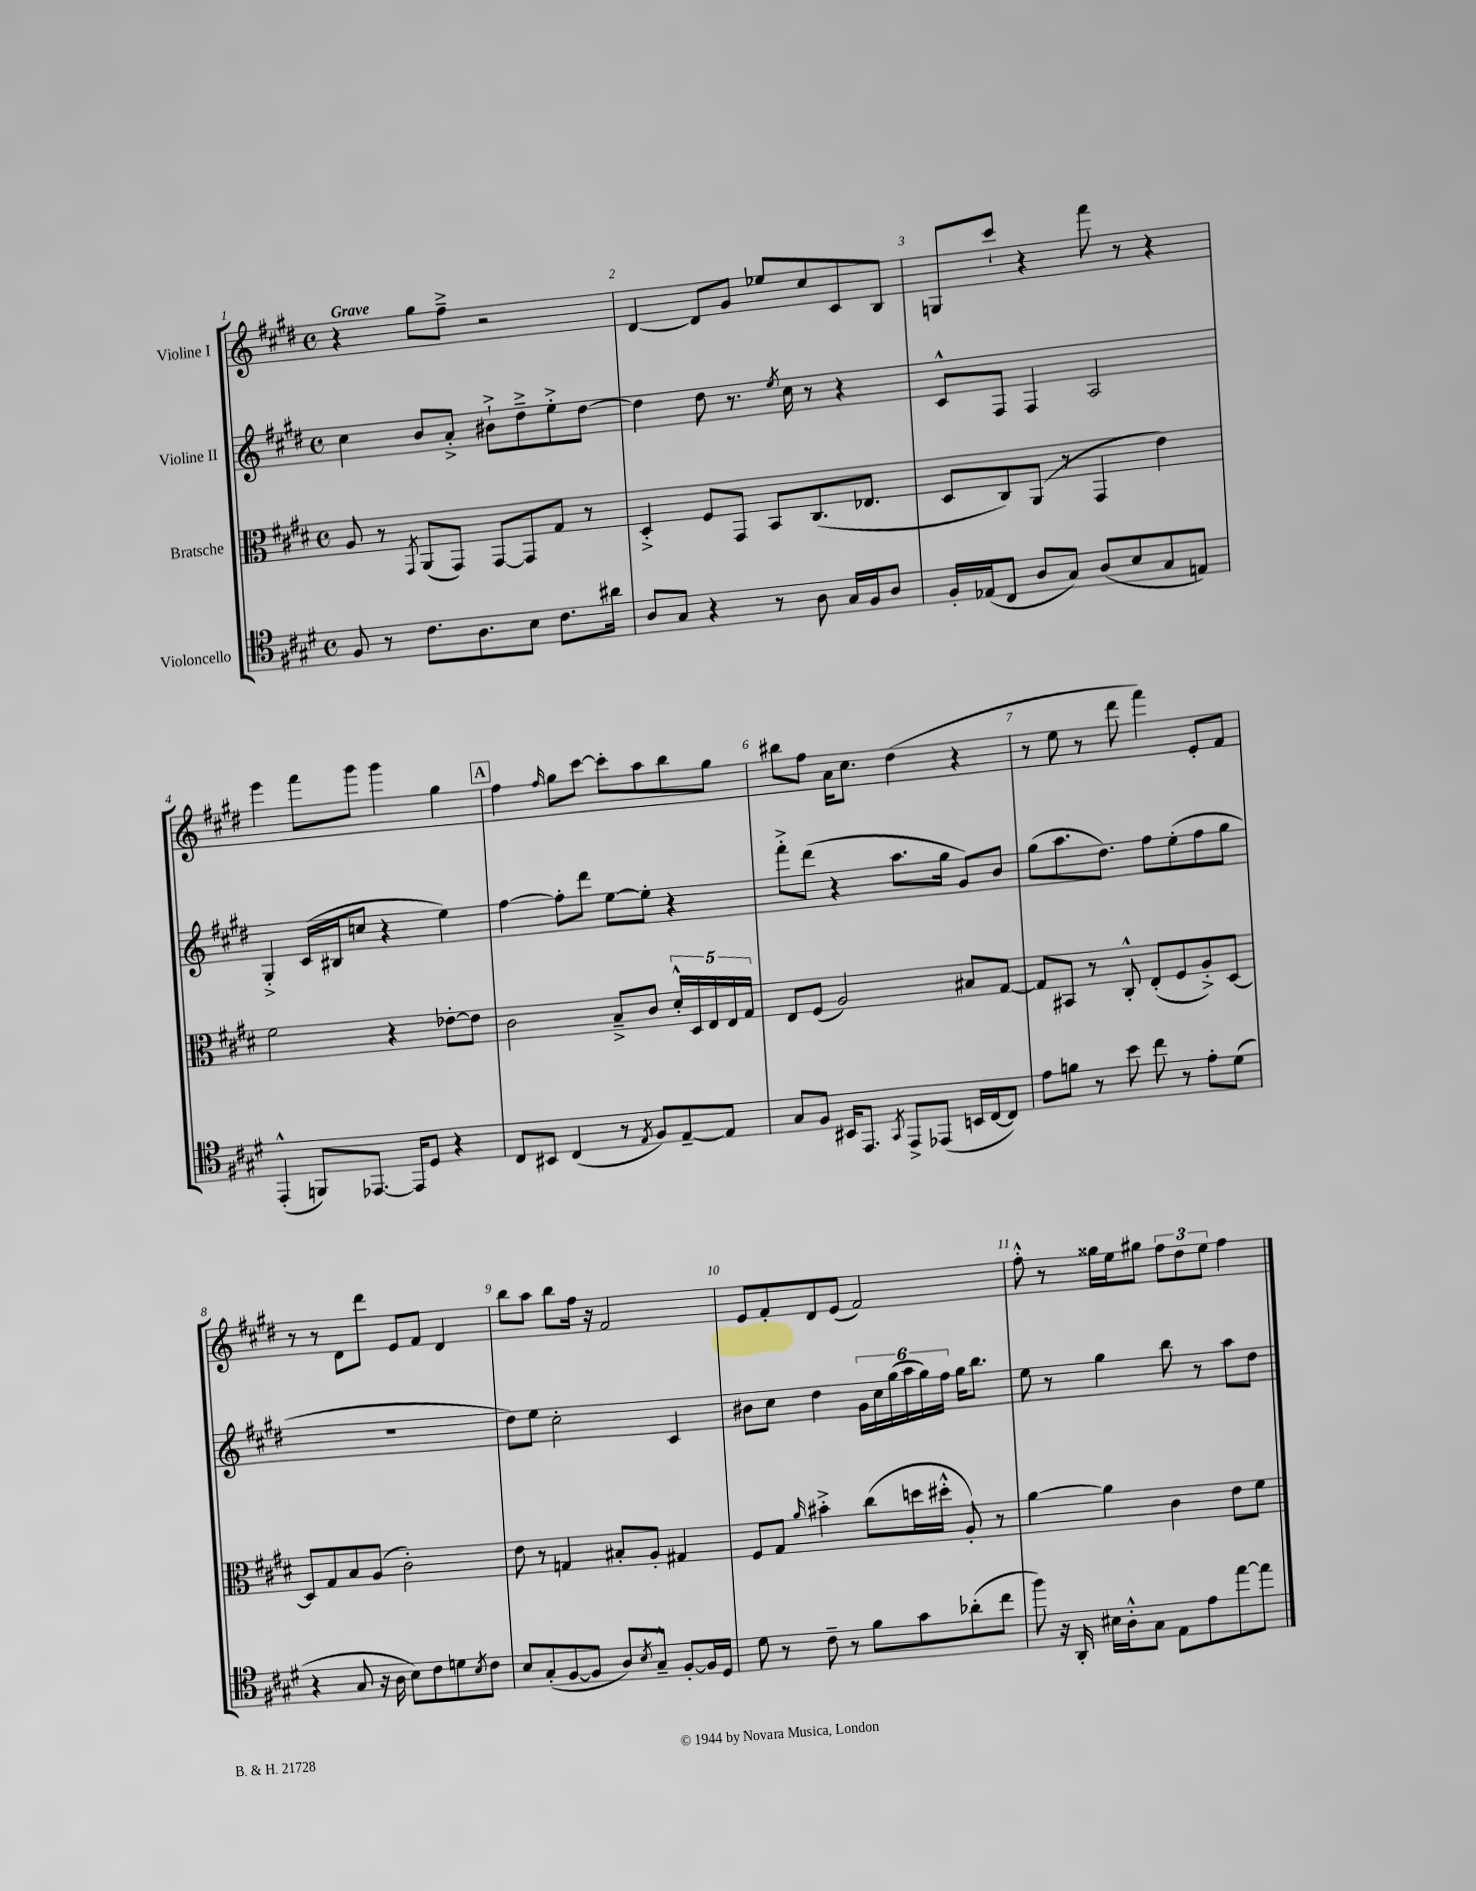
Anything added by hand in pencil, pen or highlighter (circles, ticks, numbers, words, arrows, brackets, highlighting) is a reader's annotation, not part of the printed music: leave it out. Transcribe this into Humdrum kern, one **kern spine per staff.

**kern	**kern	**kern	**kern
*part4	*part3	*part2	*part1
*staff4	*staff3	*staff2	*staff1
*I"Violoncello	*I"Bratsche	*I"Violine II	*I"Violine I
*clefC4	*clefC3	*clefG2	*clefG2
*k[f#c#g#d#]	*k[f#c#g#d#]	*k[f#c#g#d#]	*k[f#c#g#d#]
*M4/4	*M4/4	*M4/4	*M4/4
*met(c)	*met(c)	*met(c)	*met(c)
=1	=1	=1	=1
!	!	!	!LO:TX:a:B:t=Grave
8F#/	8A/	4cc#\	4r
8r	8r	.	.
.	8qGG#/	.	.
8.c#\L	(8AA/L	8b/L	8gg#\L
.	8GG#/J)	8a'^/J	8ff#~^\J
8.A\	.	.	.
.	[8GG#/L	8b#X`^\L	2r
8B\J	8GG#/]	8dd#~^\	.
8.c#\L	8G#/J	8ee'^\	.
.	8r	[8dd#\J	.
16a#X\Jk	.	.	.
=2	=2	=2	=2
8A/L	4D#'^/	4dd#\]	[4d#/
8G#/J	.	.	.
4r	8F#/L	8dd#\	8d#/L]
.	8GG#/J	8.r	8g#/J
8r	8BB/L	.	8ee-X/L
.	.	8qee/	.
.	.	16cc#\	.
8A\	(8.C#/	8r	8cc#/
16G#/LL	.	4r	8c#/
16F#/J	8.E-X/J	.	.
8A/J	.	.	8B/J
=3	=3	=3	=3
16F#'/LL	8D#/L	8c#^^/L	8Gn/L
(16E-X/J	.	.	.
8C#/J	8C#/)	8F#/J	8ccc#`/J
8A/L	(8AA/J	4F#/	4r
8G#/J)	8r	.	.
(8A/L	4GG#/	2A/	8fff#\
8B/	.	.	8r
8G#/	4e\)	.	4r
8En/J)	.	.	.
!!LO:LB:g=z
=4	=4	=4	=4
(4EE'^^/	2f#\	4G#'^/	4eee\
8FFn/L)	.	(16c#/LL	8fff#\L
.	.	16B#X/J	.
[8.EE-X/J	.	8ccn/J	8ggg#\J
.	4r	4r	4ggg#\
16EE-/KL]	.	.	.
8D#/J	.	.	.
4r	[8e-X'\L	4ee\)	4gg#\
.	8e-\J]	.	.
!!LO:REH:place=s1:t=A
=5	=5	=5	=5
8C#/L	2c#\	[4ff#\	4ff#\
8BB#X/J	.	.	.
.	.	.	16qqff#/
(4C#/	.	8ff#'\L]	8gg#\L
.	.	8ddd#\J	[8ccc#\J
8r	8B~^/L	[8ee\L	8ccc#'\L]
8qE/	.	.	.
8F#/L)	8c#/J	8ee'\J]	8aa\
[8E~/	20d#'^^/LL	4r	8bb\
.	20D#/	.	.
.	20E/	.	.
8E/J]	.	.	8gg#\J
.	20E/	.	.
.	20G#/JJ	.	.
=6	=6	=6	=6
8G#/L	8E/L	8fff#'^\L	8bb#X\L
8F#/J	(8F#/J	(8ddd#\J	8ff#\J
16BB#X/KL	2A/)	4r	16a\KL
8.EE/J	.	.	8.cc#\J
8qGG#/	.	.	.
8EE^/L	.	8.aa\L	(4dd#\
(8EE-X/J	.	.	.
.	.	16gg#\Jk	.
16BBn/LL	8B#X/L	8g#/L)	4r
[16C#/J	.	.	.
8C#/J])	[8G#/J	8b/J	.
=7	=7	=7	=7
8e\L	8G#/L]	(8gg#\L	8r
8fn\J	8BB#X/J	8.aa\	8ee\
8r	8r	.	8r
.	.	8.dd#\J)	.
8b\	8C#'^^/	.	8ddd#\
8cc#\	(8E'/L	8ff#\L	4fff#\)
8r	8F#/	(8ee'\	.
8e'\L	8A'^/)	8ff#\	8e'/L
(8d#\J	[8D#/J	8gg#\J	8f#/J
!!LO:LB:g=z
=8	=8	=8	=8
4r	8D#/L]	1r	8r
.	8G#/	.	8r
8G#/	8B/	.	8d#\L
16r	(8A/J	.	8ddd#\J
16A\	.	.	.
8B\L)	2c#'\)	.	8e/L
8c#\	.	.	8f#/J
8dn\	.	.	4d#/
8qB/	.	.	.
8c#\J	.	.	.
=9	=9	=9	=9
8B/L	8e\	8dd#\L)	8bb\L
(8G#'/	8r	8ee\J	8aa\J
[8F#/	4Gn/	2cc#'\	8bb\L
8F#/J]	.	.	16ff#\Jk
.	.	.	16r
8A/L)	8B#X'/L	.	2f#/
8qB/	.	.	.
8G#~^^/J	8A'/J	.	.
[8F#'/L	4G#X/	4c#/	.
16F#/L]	.	.	.
16D#/JJ	.	.	.
=10	=10	=10	=10
8d#\	8F#/L	8b#X\L	8e/L
8r	8G#/J	8cc#\J	8f#'/
.	16qqa/	.	.
8c#~\	4b#X'^\	4dd#\	8d#/
8r	.	.	(8e/J
8f#\L	(8cc#\L	24g#\LL	2f#/)
.	.	24cc#\	.
.	.	(24gg#\	.
8g#\	16ddn\L	24aa\	.
.	.	24gg#\)	.
.	16dd#X'^^\JJ	.	.
.	.	24ff#\JJ	.
(8a-X'\	8A'/)	16gg#\KL	.
.	.	8.bb\J	.
8cc#\J	8r	.	.
=11	=11	=11	=11
8ff#\)	[4a\	8ee\	8ff#'^^\
16r	.	8r	8r
16AA'/	.	.	.
16B#X\LL	4a\]	4gg#\	16gg##X\LL
16A'^^\J	.	.	16ee\J
8G#\J	.	.	8gg#X\J
8E\L	4c#\	8bb\	12ff#\L
.	.	.	12dd#\
8e\	.	8r	.
.	.	.	12ee\J
[8ee\	8e\L	8aa\L	4ff#\
8ee\J]	8f#\J	8dd#\J	.
==	==	==	==
*-	*-	*-	*-
